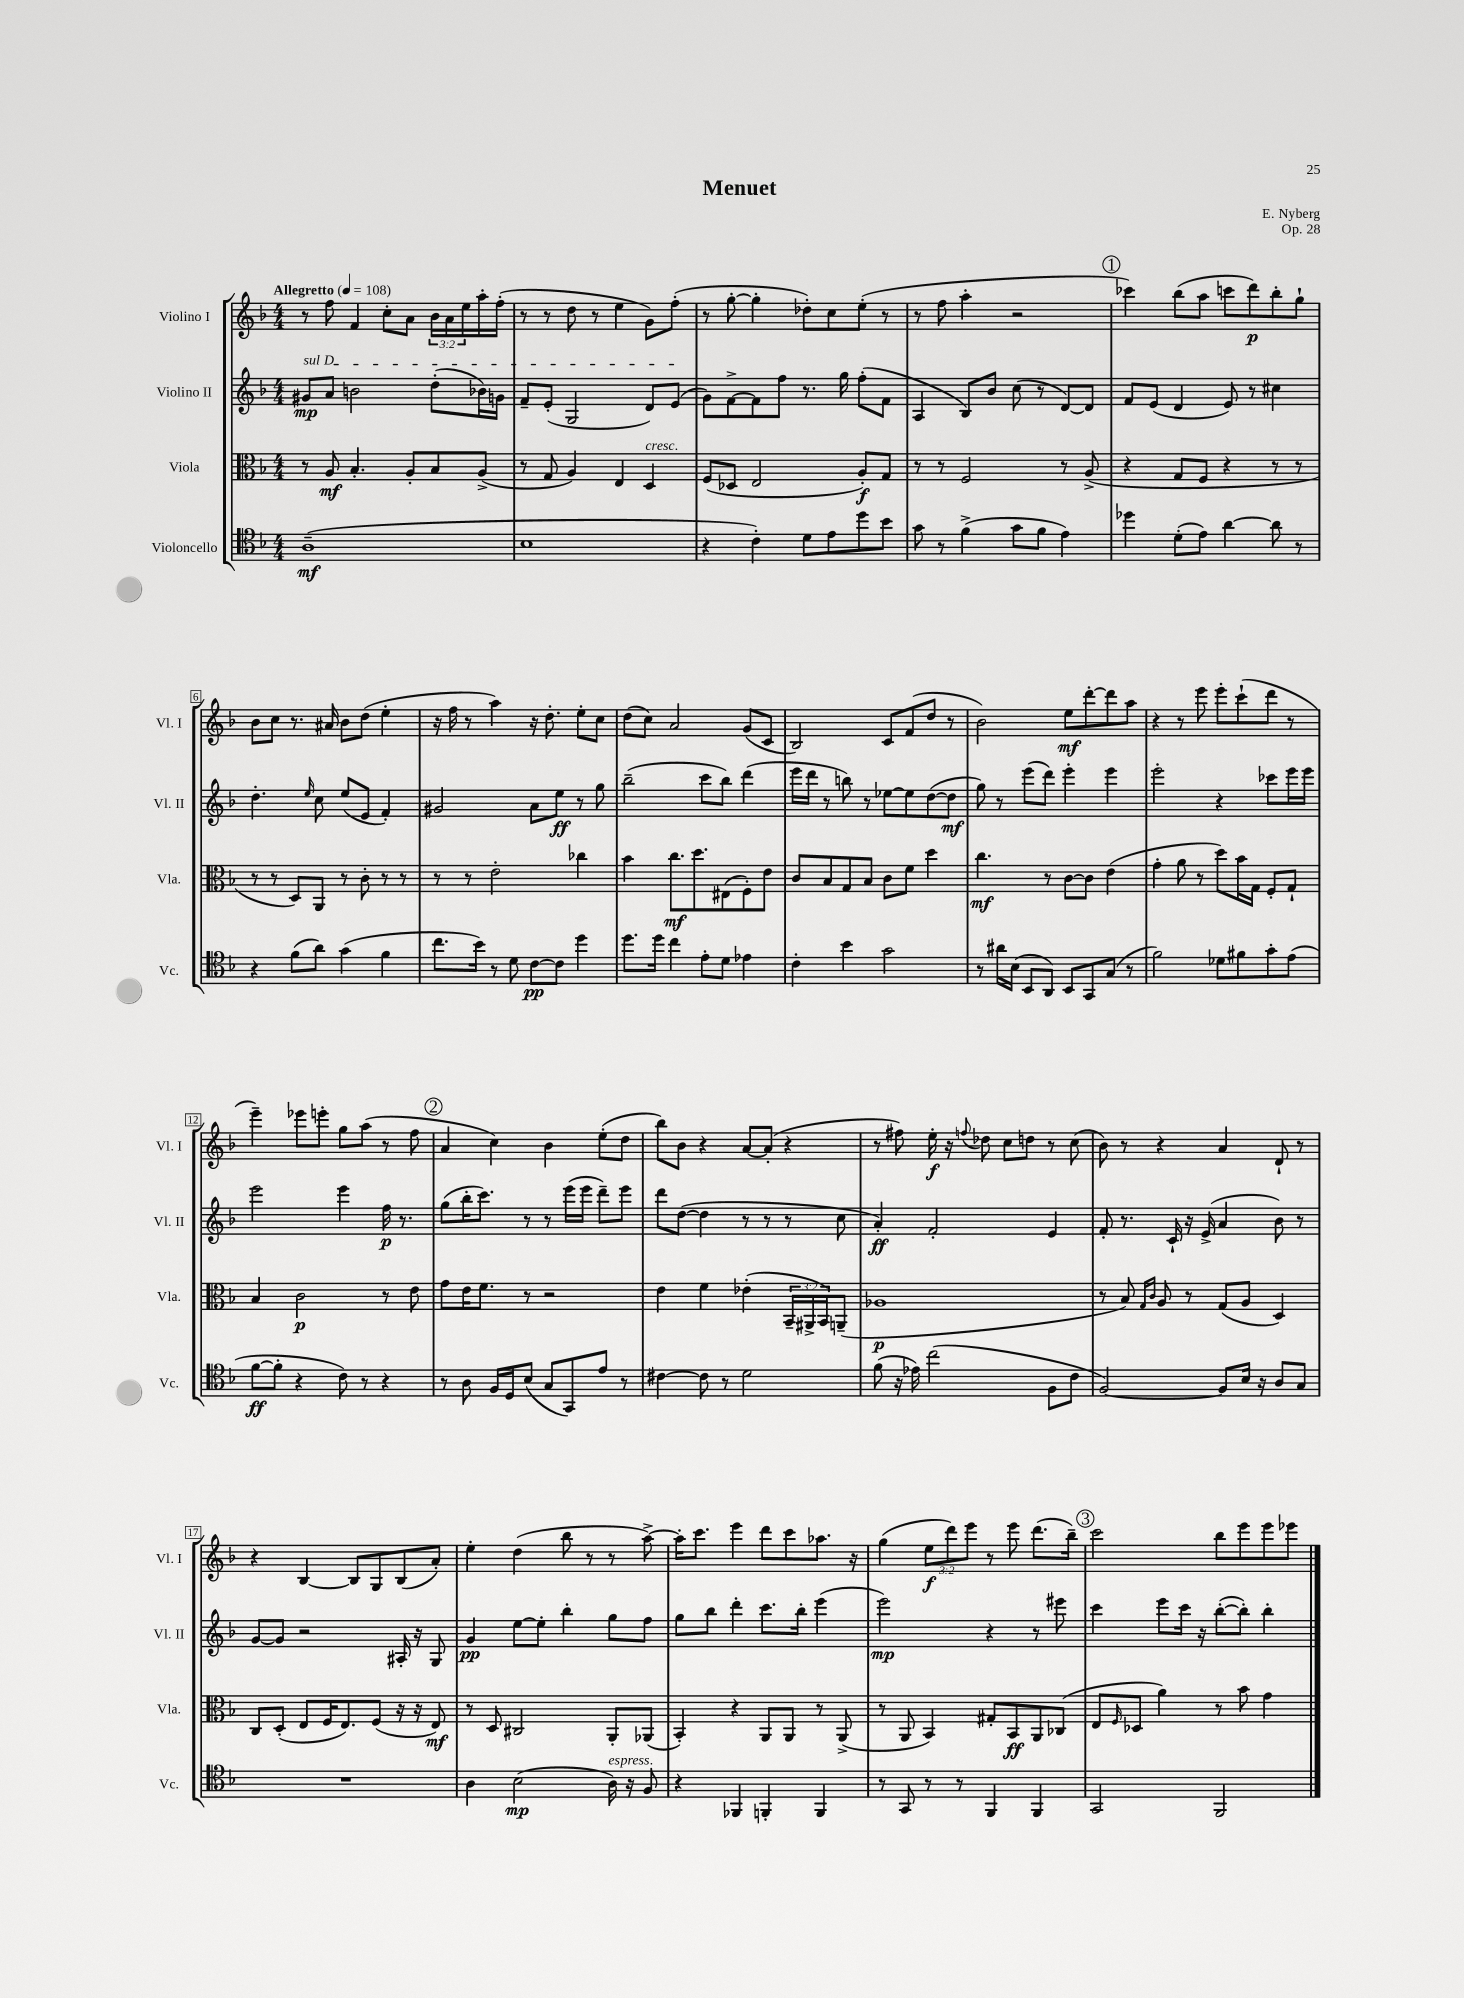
\header { title = "Menuet" composer = "E. Nyberg" opus = "Op. 28" }
<<
\new StaffGroup <<
\new Staff = "s0" \with { instrumentName = "Violino I" shortInstrumentName = "Vl. I" } {
    \clef treble \key f \major \numericTimeSignature \time 4/4 \override Staff.TupletNumber.text = #tuplet-number::calc-fraction-text \tempo "Allegretto" 4 = 108
    r8 f''8 f'4 c''8-. a'8 \tuplet 3/2 { bes'16 a'16 e''16 } a''16-. f''16-.( |
    r8 r8 d''8 r8 e''4 g'8) f''8-.( |
    r8 g''8~-. g''4-. des''8-.) c''8 e''8-.( r8 |
    r8 f''8 a''4-. r2 |
    \mark \markup { \circle "1" } ces'''4) bes''8( a''8 c'''8 d'''8\p) bes''8-. g''8-! |
    bes'8 c''8 r8. ais'16 bes'8 d''8( e''4-. |
    r16 f''16 r8 a''4) r16 d''8.-. e''8-. c''8 |
    d''8( c''8) a'2 g'8( c'8 |
    bes2) c'8 f'8( d''8 r8 |
    bes'2) e''8\mf d'''8~-. d'''8 a''8 |
    r4 r8 e'''8 e'''8-. c'''8-!( d'''8 r8 |
    e'''4--) ees'''8 e'''8-. g''8 a''8( r8 f''8 |
    \mark \markup { \circle "2" } a'4 c''4) bes'4 e''8-.( d''8 |
    bes''8) bes'8 r4 a'8~ a'8-.( r4 |
    r8 fis''8) e''16-.\f r16 \appoggiatura { f''8 } des''8 c''8 d''8 r8 c''8( |
    bes'8) r8 r4 a'4 d'8-! r8 |
    r4 bes4~ bes8 g8 bes8( a'8-.) |
    e''4-. d''4( bes''8 r8 r8 a''8~->) |
    a''16-. c'''8. e'''4 d'''8 c'''8 aes''8. r16 |
    g''4( \tuplet 3/2 { e''8\f d'''8) e'''8 } r8 e'''8 d'''8.( bes''16--) |
    \mark \markup { \circle "3" } c'''2 bes''8 e'''8 e'''8 ees'''8 \bar "|." |
}
\new Staff = "s1" \with { instrumentName = "Violino II" shortInstrumentName = "Vl. II" } {
    \clef treble \key f \major \numericTimeSignature \time 4/4
    \once \override TextSpanner.bound-details.left.text = \markup { \italic "sul D" } gis'8\mp\startTextSpan a'8 b'2 d''8-.( bes'16) g'16 |
    f'8-- e'8-.( g2 d'8) e'8\stopTextSpan( |
    g'8) f'8~-> f'8 f''8 r8. g''16 f''8-.( f'8 |
    a4 bes8) bes'8 c''8( r8 d'8~) d'8 |
    \mark \markup { \circle "1" } f'8 e'8( d'4 e'8) r8 cis''4 |
    d''4.-. \grace { e''16 } c''8 e''8( e'8 f'4-.) |
    gis'2 a'8 e''8\ff r8 g''8 |
    bes''2--( c'''8 bes''8) d'''4( |
    e'''16 d'''16 r8 b''8) r8 ees''8~ ees''8 d''8~( d''8\mf |
    g''8) r8 e'''8( d'''8) e'''4-. e'''4 |
    e'''2-. r4 ces'''8 e'''16 e'''16 |
    e'''2 e'''4 f''16\p r8. |
    \mark \markup { \circle "2" } g''8( bes''16-. c'''8.) r8 r8 e'''16( e'''16 d'''8--) e'''8 |
    d'''8 d''8~( d''4 r8 r8 r8 c''8 |
    a'4-.\ff) f'2-. e'4 |
    f'8-. r8. c'16-! r16 e'16->( a'4 bes'8) r8 |
    g'8~ g'8 r2 ais16-. r16 g8 |
    g'4\pp e''8~ e''8-. bes''4-. g''8 f''8 |
    g''8 bes''8 d'''4-. c'''8. bes''16-. e'''4( |
    e'''2\mp) r4 r8 eis'''8 |
    \mark \markup { \circle "3" } c'''4 e'''8 c'''16 r16 bes''8~-.( bes''8-.) bes''4-. \bar "|." |
}
\new Staff = "s2" \with { instrumentName = "Viola" shortInstrumentName = "Vla." } {
    \clef alto \key f \major \numericTimeSignature \time 4/4 \override Staff.TupletNumber.text = #tuplet-number::calc-fraction-text
    r8 a8\mf bes4.-. a8-. bes8 a8->( |
    r8 g8 a4) e4 d4^\markup { \italic "cresc." } |
    f8( des8 e2 a8-.\f) g8 |
    r8 r8 f2 r8 a8->( |
    \mark \markup { \circle "1" } r4 g8 f8 r4 r8 r8 |
    r8 r8 d8) a,8 r8 c'8-. r8 r8 |
    r8 r8 e'2-. ces''4 |
    bes'4 c''8.\mf d''8. eis8( f8-.) e'8 |
    c'8 bes8 g8 bes8 c'8 f'8 d''4 |
    c''4.\mf r8 c'8~ c'8 e'4( |
    g'4-. a'8 r8 d''8) bes'16 g16 f8-. g8-! |
    bes4 c'2\p r8 e'8 |
    \mark \markup { \circle "2" } g'8 e'16 f'8. r8 r2 |
    e'4 f'4 ees'4-.( \tuplet 3/2 { bes,16-- ais,16-> bes,16) } a,8--( |
    aes1\p |
    r8 bes8) \grace { g16 c'16 } a8 r8 g8( a8 d4) |
    c8 d8-.( e8 f16 e8.) f8( r16 r16 e8\mf) |
    r8 d8 cis2 a,8-. aes,8( |
    bes,4-.) r4 a,8 a,8 r8 a,8->( |
    r8 a,8 bes,4) gis8-. bes,8\ff a,8 ces8( |
    \mark \markup { \circle "3" } e8 \grace { f16 } des8 a'4) r8 bes'8 g'4 \bar "|." |
}
\new Staff = "s3" \with { instrumentName = "Violoncello" shortInstrumentName = "Vc." } {
    \clef tenor \key f \major \numericTimeSignature \time 4/4
    a1--\mf( |
    bes1 |
    r4 c'4-.) d'8 e'8 d''8 bes'8 |
    g'8 r8 f'4->( g'8 f'8 e'4) |
    \mark \markup { \circle "1" } des''4 d'8-.( e'8) a'4~ a'8 r8 |
    r4 f'8( a'8) g'4( f'4 |
    c''8. bes'16) r8 d'8 c'8~\pp c'8 d''4 |
    d''8. d''16 c''4 e'8-. d'8 ees'4 |
    c'4-. bes'4 g'2 |
    r8 ais'16 bes16( bes,8 a,8) bes,8 g,8 g8( r8 |
    f'2) des'8 fis'8 g'8-. e'8( |
    f'8~\ff f'8-. r4 c'8) r8 r4 |
    \mark \markup { \circle "2" } r8 a8 f16 d16 bes8( g8 g,8) e'8 r8 |
    cis'4~ cis'8 r8 d'2 |
    f'8( r16 ees'16) c''2( f8 c'8 |
    f2~) f8 bes16 r16 a8 g8 |
    R1 |
    a4 bes2\mp( a16^\markup { \italic "espress." }) r16 f8 |
    r4 fes,4 f,4-. f,4 |
    r8 g,8 r8 r8 f,4 f,4 |
    \mark \markup { \circle "3" } g,2 f,2 \bar "|." |
}
>>
>>
\layout { \context { \Score \override BarNumber.stencil = #(make-stencil-boxer 0.1 0.3 ly:text-interface::print) } }
